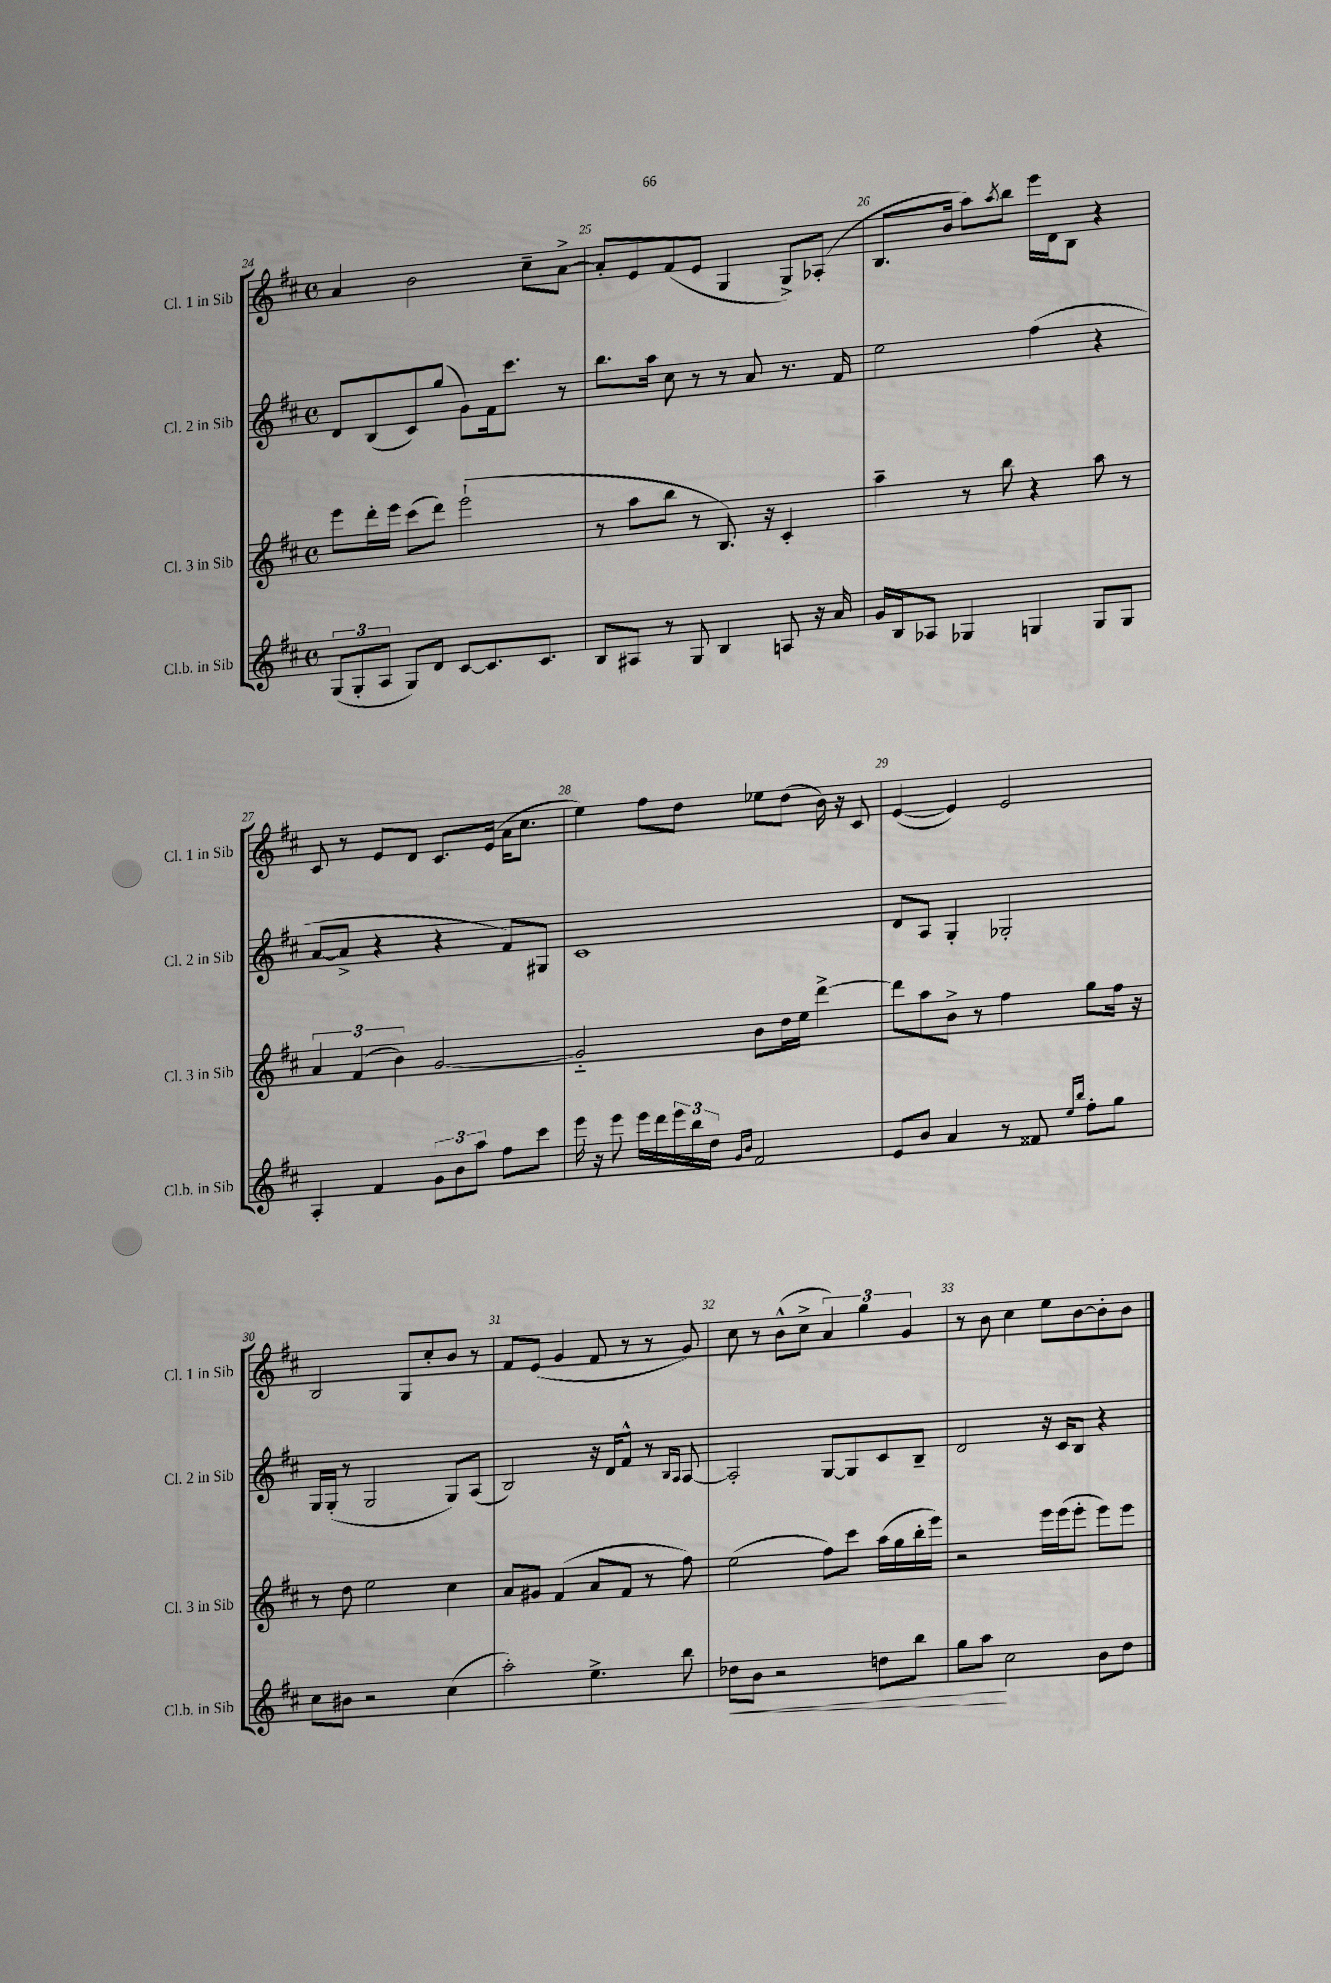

**kern	**kern	**kern	**kern
*staff4	*staff3	*staff2	*staff1
*clefG2	*clefG2	*clefG2	*clefG2
*k[f#c#]	*k[f#c#]	*k[f#c#]	*k[f#c#]
*M4/4	*M4/4	*M4/4	*M4/4
*met(c)	*met(c)	*met(c)	*met(c)
(12G	8eee	8d	4a
12G'	.	.	.
.	16ddd'	(8B	.
12A	.	.	.
.	16eee	.	.
8G)	(8ccc#	8c#)	2b
8d	8ddd)	(8gg	.
[8c#	(2eee`	8g)	.
8.c#]	.	16f#	.
.	.	8.ccc#	.
.	.	.	8cc#~
8.c#	.	.	.
.	.	8r	[8a^
=	=	=	=
8B	8r	8.bb	8a']
8A#	8aa	.	8e
.	.	16aa	.
8r	8bb	8cc#	(8f#
8G	8r	8r	8e
4B	8.B)	8r	4G
.	.	8a	.
.	16r	.	.
8A	4c#'	8.r	8G^)
16r	.	.	(8A-'
16a	.	16f#	.
=	=	=	=
16g	4aa~	2ee	8.B
16B	.	.	.
8A-	.	.	.
.	.	.	16b
4G-	8r	.	8aa)
.	.	.	8qaa
.	8bb	.	8bb
4G	4r	(4ff#	16eee
.	.	.	16d
.	.	.	8B
8G	8aa	4r	4r
8G	8r	.	.
=	=	=	=
4A'	6a	[8a	8c#
.	.	8a^]	8r
.	(6f#	.	.
4f#	.	4r	8e
.	6b)	.	.
.	.	.	8d
12g	[2g	4r	8.c#
12b	.	.	.
12aa	.	.	.
.	.	.	(16e
8ff#	.	8f#)	16a
.	.	.	8.cc#
8ccc#	.	8G#	.
=	=	=	=
16eee	2g'~]	1c#	4ee)
16r	.	.	.
8eee	.	.	.
16eee	.	.	8ff#
16ddd	.	.	.
24eee	.	.	8dd
24bb	.	.	.
24dd	.	.	.
16qqg	.	.	.
16qqb	.	.	.
2f#	8b	.	8ee-
.	16dd	.	(8dd
.	16ee	.	.
.	[4ddd^	.	16b)
.	.	.	16r
.	.	.	8c#
=	=	=	=
8e	8ddd]	8d	([4e
8b	8aa	8A	.
4a	8b^	4G'	4e])
.	8r	.	.
8r	4ff#	2G-'	2e
8f##	.	.	.
16qqee	.	.	.
16qqbb	.	.	.
8ff#'	8gg	.	.
8gg	16ff#	.	.
.	16r	.	.
=	=	=	=
8cc#	8r	16G	2B
.	.	(16G'	.
8b#	8dd	8r	.
2r	2ee	2G	.
.	.	.	8G
.	.	.	8cc#'
(4cc#	4cc#	8G)	8b
.	.	(8A	8r
=	=	=	=
2aa')	8a	2B)	8f#
.	8g#	.	(8e
.	(4f#	.	4g
4.ee^	8a	16r	8f#
.	.	16d	.
.	8f#	8f#^^	8r
.	8r	8r	8r
.	.	16qqB	.
.	.	16qqA	.
8bb	8ff#)	[8A	8g)
=	=	=	=
8dd-	(2ee	2A']	8cc#
8b	.	.	8r
2r	.	.	(8b^^
.	.	.	8cc#^
.	8ff#)	[8G	6a)
.	8ccc#	8G]	.
.	.	.	6gg
8dd	(16aa	8c#	.
.	16gg	.	.
.	.	.	6g
8bb	16bb'	8B~	.
.	16eee)	.	.
=	=	=	=
8gg	2r	2d	8r
8aa	.	.	8b
2cc#	.	.	4cc#
.	16eee	16r	8ee
.	(16eee	16c#	.
.	8eee'	8B	[8b
8b	8eee)	4r	8b']
8dd	8eee	.	8b
==	==	==	==
*-	*-	*-	*-
